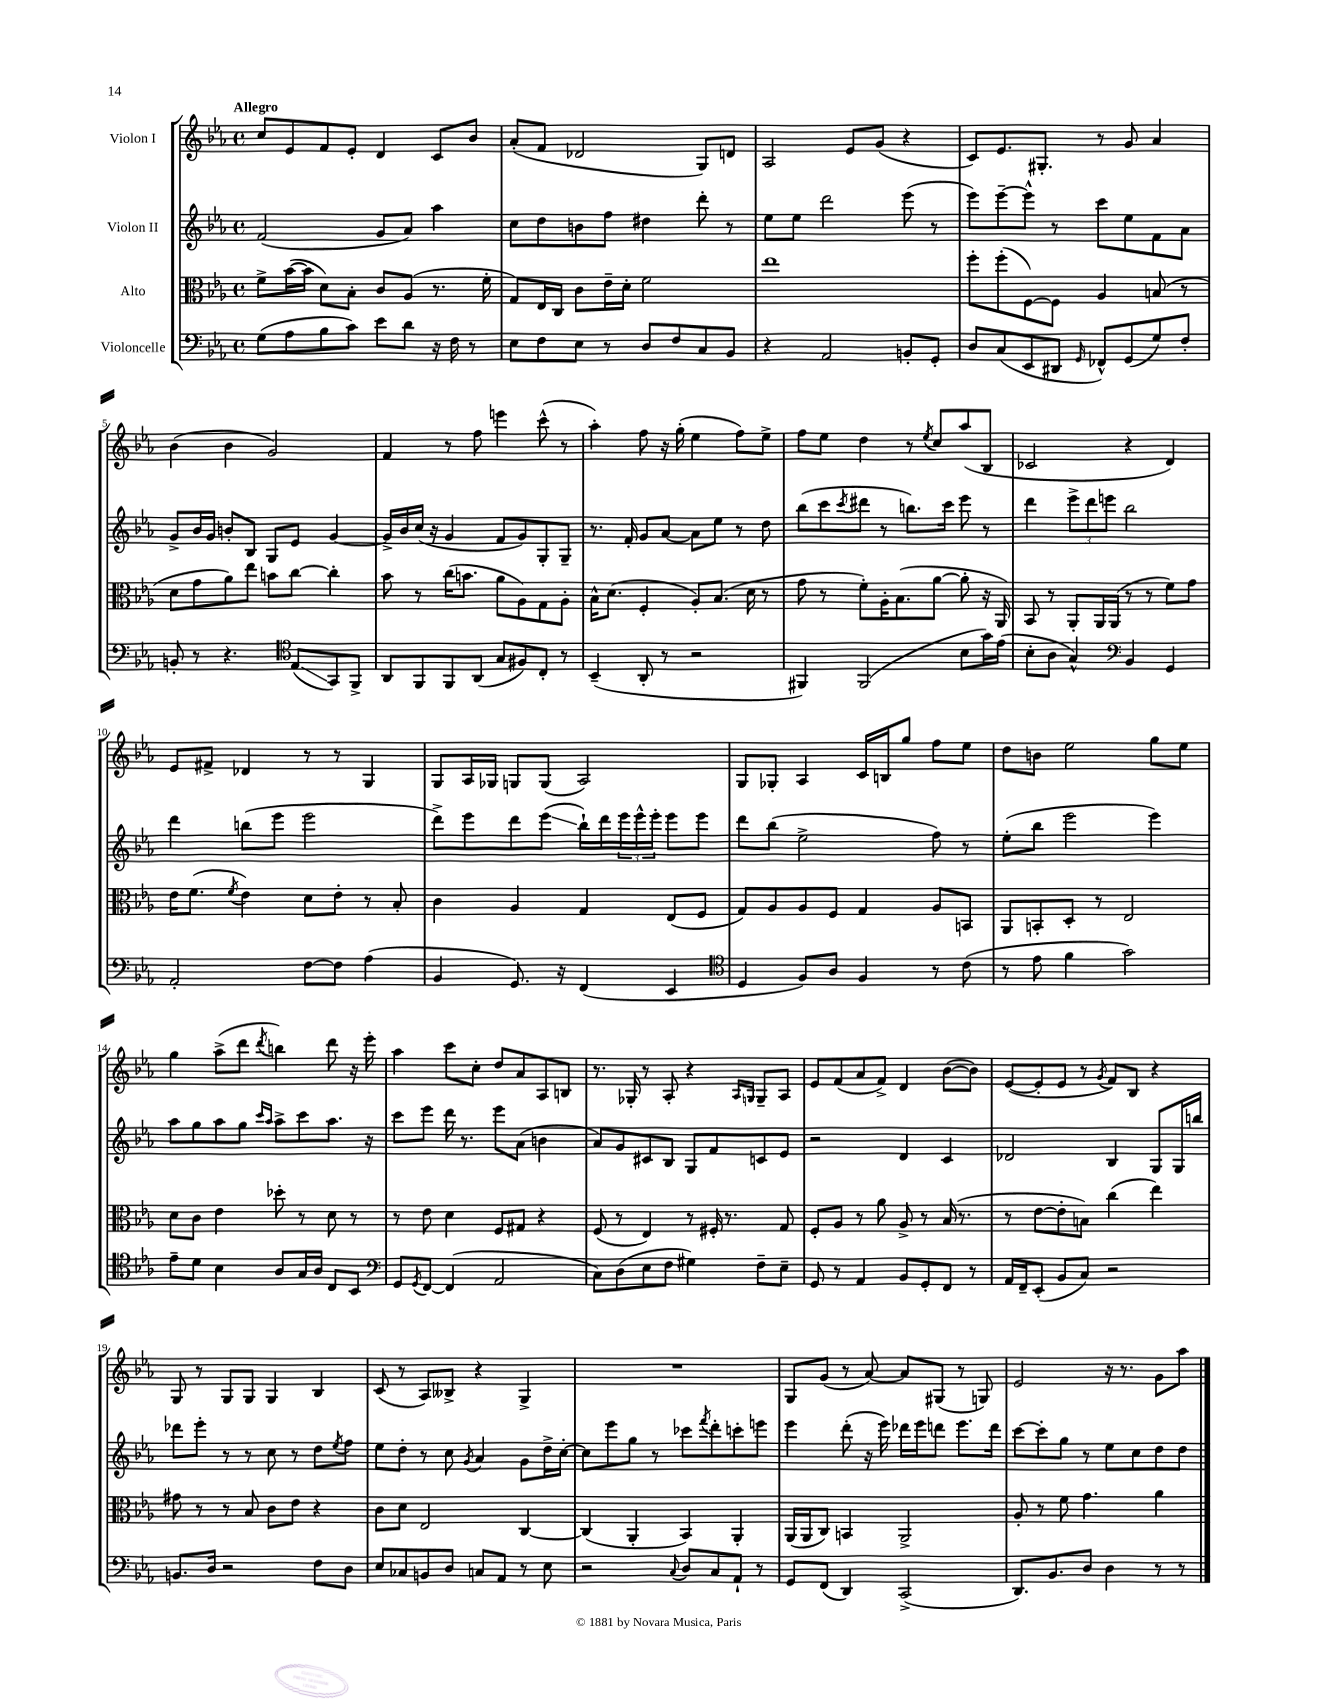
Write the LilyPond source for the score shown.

<<
\new StaffGroup <<
\new Staff = "s0" \with { instrumentName = "Violon I" } {
    \clef treble \key ees \major \defaultTimeSignature \time 4/4 \tempo "Allegro"
    c''8 ees'8 f'8 ees'8-. d'4 c'8 bes'8 |
    aes'8-.( f'8 des'2 g8) d'8 |
    aes2 ees'8 g'8( r4 |
    c'8) ees'8. gis8.-. r8 g'8 aes'4 |
    bes'4( bes'4 g'2) |
    f'4 r8 f''8 e'''4 c'''8-^( r8 |
    aes''4-.) f''8 r16 g''16-.( ees''4 f''8) ees''8-> |
    f''8 ees''8 d''4 r8 \acciaccatura { ees''8 } c''8 aes''8( bes8 |
    ces'2 r4 d'4) |
    ees'8 fis'8-> des'4 r8 r8 g4 |
    g8 aes16 ges16 g8 g8( aes2) |
    g8 ges8-. aes4 c'16 b16 g''8 f''8 ees''8 |
    d''8 b'8 ees''2 g''8 ees''8 |
    g''4 aes''8->( d'''8 \acciaccatura { d'''8 } b''4) d'''8 r16 ees'''16-. |
    aes''4 c'''8 c''8-. d''8 aes'8 aes8 b8 |
    r8. ges16-. r8 aes8-. r4 \grace { aes16 g16 } g8-- aes8 |
    ees'8 f'8( aes'8 f'8->) d'4 bes'8~( bes'8) |
    ees'8~( ees'8-. ees'8 r8 \acciaccatura { g'8 } f'8) bes8 r4 |
    g8 r8 g8 g8 g4 bes4 |
    c'8( r8 aes8) beses8-> r4 g4-> |
    R1 |
    g8 g'8( r8 aes'8~) aes'8 gis8( r8 g8) |
    ees'2 r16 r8. g'8 aes''8 \bar "|." |
}
\new Staff = "s1" \with { instrumentName = "Violon II" } {
    \clef treble \key ees \major \defaultTimeSignature \time 4/4
    f'2( g'8 aes'8) aes''4 |
    c''8 d''8 b'8 f''8 dis''4 d'''8-. r8 |
    ees''8 ees''8 d'''2 ees'''8( r8 |
    ees'''8) ees'''8~-- ees'''8-^ r8 c'''8 ees''8 f'8 aes'8 |
    g'8-> bes'16 g'16 b'8-. bes8 g8 ees'8 g'4~ |
    g'16-> bes'16 c''16( r16 g'4 f'8 g'8) g8-. g8-- |
    r8. f'16-. g'8 aes'8~ aes'8 ees''8 r8 d''8 |
    bes''8( c'''8 \acciaccatura { c'''8 } dis'''8 r8 b''8.) c'''16 ees'''8 r8 |
    d'''4 \tuplet 3/2 { ees'''8-> d'''8 e'''8 } bes''2 |
    d'''4 b''8( ees'''8 ees'''2 |
    d'''8->) ees'''8 d'''8 ees'''8\glissando( bes''16-!) d'''16 \tuplet 3/2 { ees'''16 ees'''16-^ ees'''16-. } ees'''8 ees'''8 |
    d'''8 bes''8( ees''2-> f''8) r8 |
    ees''8-.( bes''8 ees'''2 ees'''4) |
    aes''8 g''8 aes''8 g''8 \grace { c'''16 aes''16 } aes''8-> c'''8 aes''8. r16 |
    c'''8 ees'''8 d'''16 r8. ees'''8 aes'8( b'4 |
    aes'8) g'8 cis'8 bes8 g8 f'8 c'8 ees'8 |
    r2 d'4 c'4 |
    des'2 bes4 g8 g16 b''16 |
    des'''8 ees'''8-. r8 r8 c''8 r8 d''8 \acciaccatura { ees''8 } f''8 |
    ees''8 d''8-. r8 c''8 \acciaccatura { g'8 } aes'4 g'8 d''16-> c''16~-. |
    c''8 ees'''8 g''8 r8 ces'''8 \acciaccatura { f'''8 } d'''8-. c'''8-. e'''8 |
    ees'''4 d'''8-.( r16 ees'''16) des'''16 ees'''16 d'''8 ees'''8. d'''16 |
    c'''8~ c'''8-. g''8 r8 ees''8 c''8 d''8 d''8 \bar "|." |
}
\new Staff = "s2" \with { instrumentName = "Alto" } {
    \clef alto \key ees \major \defaultTimeSignature \time 4/4
    f'8-> bes'16~( bes'16 d'8) bes8-. c'8 aes8( r8. f'16-. |
    g8) ees16 c16 c'8 ees'16-- d'16-. f'2 |
    ees''1 |
    f''8-. f''8-.( f8~) f8 aes4 b8( r8 |
    d'8 g'8 aes'8) ees''8 b'8 c''8~ c''4-. |
    bes'8 r8 c''16( b'8. aes'8 aes8) g8 aes8-. |
    bes16-^ d'8.( f4-. aes8-.) bes8.( d'16 r8 |
    g'8 r8 f'8-.) aes16-. bes8.( aes'8~ aes'8-. r16 aes,16) |
    bes,8 r8 aes,8-. aes,16 aes,16( r8 r8 f'8) g'8 |
    ees'16 f'8.( \acciaccatura { f'8 } ees'4) d'8 ees'8-. r8 bes8-. |
    c'4 aes4 g4 ees8( f8 |
    g8) aes8 aes8 f8 g4 aes8 b,8 |
    aes,8 b,8-. d8-. r8 ees2 |
    d'8 c'8 ees'4 des''8-. r8 d'8 r8 |
    r8 ees'8 d'4 f8 gis8 r4 |
    f8( r8 ees4) r8 fis16-. r8. g8 |
    f8-. aes8 r8 aes'8 aes8-> r8 bes16( r8. |
    r8 ees'8~ ees'8-. b8) c''4( ees''4) |
    gis'8 r8 r8 bes8 c'8 ees'8 r4 |
    c'8 d'8 ees2 c4~ |
    c4( aes,4-. bes,4) aes,4-. |
    aes,16( aes,16 c8) b,4 aes,2-> |
    aes8-. r8 f'8 g'4. aes'4 \bar "|." |
}
\new Staff = "s3" \with { instrumentName = "Violoncelle" } {
    \clef bass \key ees \major \defaultTimeSignature \time 4/4
    g8( aes8 bes8 c'8) ees'8 d'8 r16 f16 r8 |
    ees8 f8 ees8 r8 d8 f8 c8 bes,8 |
    r4 aes,2 b,8-. g,8-. |
    d8 c8( ees,8 dis,8 \grace { g,16 } fes,8-^) g,8( g8) f8-. |
    b,8-. r8 r4. \clef tenor ees8\glissando( g,8) f,8-> |
    aes,8 f,8 f,8 aes,8( g8 fis8) c8-. r8 |
    bes,4--( aes,8-. r8 r2 |
    fis,4) fis,2( bes8 g'16) ees'16( |
    bes8-. aes8 g4-^) \clef bass bes,4 g,4 |
    aes,2-. f8~ f8 aes4( |
    bes,4 g,8.) r16 f,4( ees,4 |
    \clef tenor d4 f8) aes8 f4 r8 c'8( |
    r8 ees'8 f'4 g'2) |
    ees'8-- d'8 bes4 aes8 g16 aes16 c8 bes,8 |
    \clef bass g,8 \acciaccatura { g,8 } f,8~ f,4( aes,2 |
    c8) d8( ees8 f8 gis4) f8-- ees8-- |
    g,8 r8 aes,4 bes,8 g,8-. f,8 r8 |
    aes,16 f,16-- ees,8-.( bes,8 c8) r2 |
    b,8. d16 r2 f8 d8 |
    ees8 ces8 b,8 d8 c8 aes,8 r8 ees8 |
    r2 \appoggiatura { c8 } d8 c8 aes,8-! r8 |
    g,8 f,8( d,4) c,2->( |
    d,8.) bes,8. d8 d4 r8 r8 \bar "|." |
}
>>
>>
